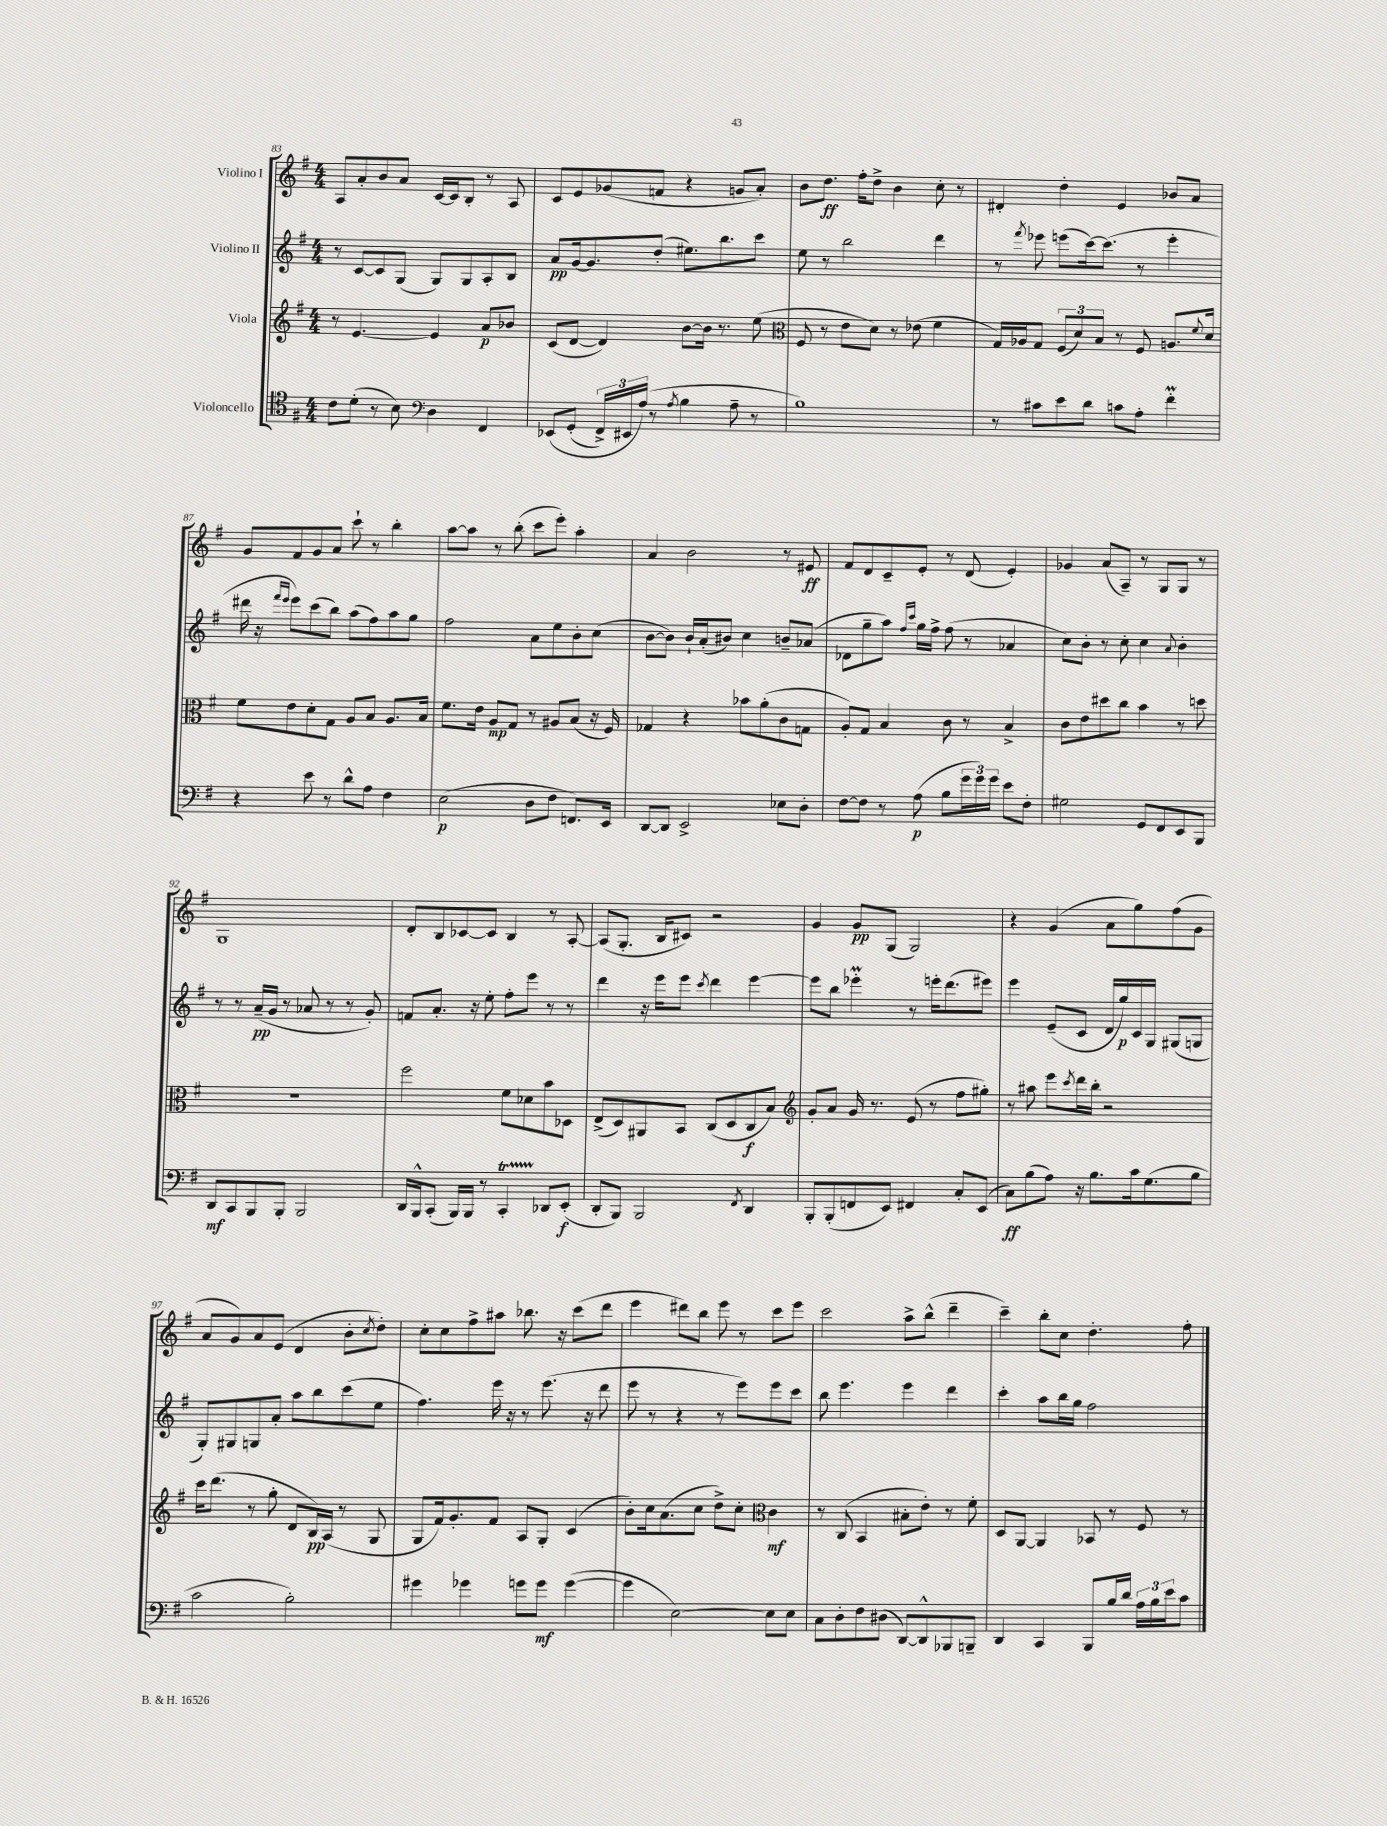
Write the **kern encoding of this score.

**kern	**dynam	**kern	**dynam	**kern	**dynam	**kern	**dynam
*part4	*part4	*part3	*part3	*part2	*part2	*part1	*part1
*staff4	*staff4	*staff3	*staff3	*staff2	*staff2	*staff1	*staff1
*I"Violoncello	*	*I"Viola	*	*I"Violino II	*	*I"Violino I	*
*clefC4	*	*clefG2	*	*clefG2	*	*clefG2	*
*k[f#]	*	*k[f#]	*	*k[f#]	*	*k[f#]	*
*M4/4	*	*M4/4	*	*M4/4	*	*M4/4	*
=83	=83	=83	=83	=83	=83	=83	=83
8c\L	.	8r	.	8r	.	8A/L	.
(8d'\J	.	[4.e/	.	[8c/L	.	8a'/	.
8r	.	.	.	8c/]	.	8b/	.
8B\)	.	.	.	(8G/J	.	8a/J	.
*clefF4	*	*	*	*	*	*	*
4D\	.	4e/]	.	8G/L)	.	[16c/LL	.
.	.	.	.	.	.	16c/J]	.
.	.	.	.	8G/	.	8B'/J	.
4FF#/	.	8a/L	p	8A'/	.	8r	.
.	.	8b-X/J	.	8B/J	.	8A/	.
=84	=84	=84	=84	=84	=84	=84	=84
(8EE-X/L	.	(8c/L	.	8a/L	pp	8c/L	.
(8GG'/J	.	[8d/J	.	[16g/k	.	8e/	.
.	.	.	.	8.g/]	.	.	.
24FF#^/LL)	.	4d/])	.	.	.	(8g-X/	.
24EE#X/	.	.	.	.	.	.	.
(24A/JJ)	.	.	.	.	.	.	.
8r	.	.	.	(8dd'/J	.	8fn/J	.
8qA/	.	.	.	.	.	.	.
4B\	.	[8b\L	.	8.ee#X\L)	.	4r	.
.	.	16b\Jk]	.	.	.	.	.
.	.	8.r	.	8.bb\	.	.	.
8A~\	.	.	.	.	.	8gn/L	.
8r	.	(8ee\	.	8ccc\J	.	8a'/J)	.
=85	=85	=85	=85	=85	=85	=85	=85
*	*	*clefC3	*	*	*	*	*
1B)	.	8F#/	.	8ee\	.	8b\L	.
.	.	8r	.	8r	.	8.dd\J	ff
.	.	8e\L	.	2bb\	.	.	.
.	.	.	.	.	.	16ff#'\KL	.
.	.	8d\J)	.	.	.	8dd^\J	.
.	.	8r	.	.	.	4b\	.
.	.	(8e-X\	.	.	.	.	.
.	.	4f#\	.	4ddd\	.	8cc'\	.
.	.	.	.	.	.	8r	.
=86	=86	=86	=86	=86	=86	=86	=86
8r	.	16G/LL)	.	8r	.	4d#X'/	.
.	.	16A-X/J	.	.	.	.	.
.	.	.	.	8qfff#/	.	.	.
8c#X\L	.	8G/J	.	8eee-X\	.	.	.
8e\	.	(12F#/L	.	(8eeen\L	.	4dd'\	.
.	.	12d/)	.	.	.	.	.
8d\J	.	.	.	[16ccc\k)	.	.	.
.	.	12B/J	.	.	.	.	.
.	.	.	.	(8.ccc\J]	.	.	.
8cn\L	.	8r	.	.	.	4e/	.
8A'\J	.	8F#/	.	8r	.	.	.
4f#m'\	.	8.An/L	.	4eee'\	.	8b-X/L	.
.	.	.	.	.	.	8a/J	.
.	.	8qqf#/	.	.	.	.	.
.	.	16d/Jk	.	.	.	.	.
!!LO:LB:g=z
=87	=87	=87	=87	=87	=87	=87	=87
4r	.	8f#\L	.	16ddd#X\	.	8g/L	.
.	.	.	.	16r	.	.	.
.	.	.	.	16qqfff#/LL	.	.	.
.	.	.	.	16qqeee/JJ	.	.	.
.	.	8e\	.	8eee\L)	.	8f#/	.
8e\	.	8d'\	.	(8ccc\	.	8g/	.
8r	.	8G\J	.	8bb\J)	.	8a/J	.
8d^^\L	.	8A/L	.	(8aa\L	.	8ccc`\	.
8A\J	.	8B/J	.	8ff#\)	.	8r	.
4F#\	.	8.A/L	.	8aa\	.	4bb'\	.
.	.	.	.	8gg\J	.	.	.
.	.	16B/Jk	.	.	.	.	.
=88	=88	=88	=88	=88	=88	=88	=88
(2E\	p	8.f#\L	.	2ff#\	.	[8aa\L	.
.	.	.	.	.	.	8aa\J]	.
.	.	16e\Jk	.	.	.	.	.
.	.	8A/L	mp	.	.	8r	.
.	.	8G/J	.	.	.	(8bb'\	.
8D\L	.	8r	.	8a\L	.	8ccc\L	.
8F#\J	.	8A#X/L	.	8ee\	.	8eee'\J)	.
8.FFn/L)	.	(8B/J	.	8b'\	.	4aa'\	.
.	.	16r	.	(8cc\J	.	.	.
16EE/Jk	.	16F#/)	.	.	.	.	.
=89	=89	=89	=89	=89	=89	=89	=89
[8DD/L	.	4G-X/	.	[8b\L	.	4a/	.
8DD/J]	.	.	.	8b\J])	.	.	.
2EE^/	.	4r	.	16b`/LL	.	2b\	.
.	.	.	.	(16a'/J	.	.	.
.	.	.	.	8b#X/J)	.	.	.
.	.	8b-X\L	.	4cc\	.	.	.
.	.	(8a'\	.	.	.	.	.
8E-X\L	.	8c\	.	8bn~/L	.	8r	.
8D'\J	.	8Gn\J	.	(8a-X/J	.	8e#X/	ff
=90	=90	=90	=90	=90	=90	=90	=90
[8F#\L	.	8A'/L)	.	8d-X\L	.	8f#/L	.
8F#\J]	.	8G/J	.	8gg~\	.	8d/	.
8r	.	4B/	.	8aa\J)	.	8c~/	.
.	.	.	.	16qqff#/LL	.	.	.
.	.	.	.	16qqccc/JJ	.	.	.
(8A\	p	.	.	16gg\LL	.	8e'/J	.
.	.	.	.	16ff#^\JJ	.	.	.
8B\L	.	8c\	.	(8ff#\	.	8r	.
24g\L	.	8r	.	8r	.	(8d/	.
24g\)	.	.	.	.	.	.	.
24g\JJ	.	.	.	.	.	.	.
8e\L	.	4B^/	.	4a-X/	.	4e'/)	.
8F#'\J	.	.	.	.	.	.	.
=91	=91	=91	=91	=91	=91	=91	=91
2G#X\	.	8c\L	.	8cc\L)	.	4g-X/	.
.	.	8e\	.	8b'\J	.	.	.
.	.	8dd#X\	.	8r	.	(8a/L	.
.	.	8cc\J	.	8cc'\	.	8A~/J)	.
8GG/L	.	4b\	.	4cc\	.	8r	.
8FF#/	.	.	.	.	.	8G/L	.
.	.	.	.	8qqa/	.	.	.
8EE/	.	8r	.	4b'\	.	8G/J	.
8BBB/J	.	8ddn\	.	.	.	8r	.
!!LO:LB:g=z
=92	=92	=92	=92	=92	=92	=92	=92
8DD/L	mf	1r	.	8r	.	1G	.
8CC/	.	.	.	8r	.	.	.
8BBB/	.	.	.	(16a~/LL	pp	.	.
.	.	.	.	16g/JJ	.	.	.
8BBB'/J	.	.	.	8r	.	.	.
2BBB/	.	.	.	8a-X/	.	.	.
.	.	.	.	8r	.	.	.
.	.	.	.	8r	.	.	.
.	.	.	.	8g'/)	.	.	.
=93	=93	=93	=93	=93	=93	=93	=93
16DD/LL	.	2ff#\	.	8fn/L	.	8d'/L	.
16BBB^^/J	.	.	.	.	.	.	.
(8CC'/J	.	.	.	8.a'/J	.	8B/	.
16BBB/LL)	.	.	.	.	.	[8c-X/	.
16BBB/JJ	.	.	.	16r	.	.	.
8r	.	.	.	8ee'\	.	8c-/J]	.
4CCT'/	.	8f#\L	.	8ff#'\L	.	4B/	.
.	.	8d-X\	.	8eee\J	.	.	.
8DD-X/L	.	8b\	.	8r	.	8r	.
(8EE'/J	f	8D-X\J	.	8r	.	[8A'/	.
=94	=94	=94	=94	=94	=94	=94	=94
8DD'/L	.	(8E^/L	.	4ddd\	.	(8A/L]	.
8BBB/J)	.	8D/)	.	.	.	8.G'/J	.
2BBB/	.	8AA#X/	.	16r	.	.	.
.	.	.	.	16eee\KL	.	16B/KL	.
.	.	8BB/J	.	8eee\J	.	8c#X/J)	.
.	.	.	.	8qccc/	.	.	.
.	.	(8C/L	.	4ddd\	.	2r	.
.	.	8D/	.	.	.	.	.
8qFF#/	.	.	.	.	.	.	.
4DD/	.	8C/	f	[4eee\	.	.	.
.	.	8B/J)	.	.	.	.	.
=95	=95	=95	=95	=95	=95	=95	=95
*	*	*clefG2	*	*	*	*	*
8BBB'/L	.	8g'/L	.	8eee\L]	.	4g/	.
(8BBB'/	.	8a/J	.	8bb\J	.	.	.
8FFn/	.	16g/	.	4eee-XM'\	.	8g/L	pp
.	.	8.r	.	.	.	.	.
8EE/J)	.	.	.	.	.	(8G/J	.
4FF#X/	.	(8e/	.	8r	.	2G/)	.
.	.	8r	.	16eeen'\KL	.	.	.
.	.	.	.	(8.ddd\	.	.	.
8C'/L	.	8ff#\L	.	.	.	.	.
(8EE/J	.	8gg#X'\J)	.	8eee#X\J)	.	.	.
=96	=96	=96	=96	=96	=96	=96	=96
8C\L)	ff	8r	.	4eee\	.	4r	.
(8B\	.	8aa#X\	.	.	.	.	.
8A\J)	.	8eee\L	.	(8e~/L	.	(4g/	.
.	.	8qccc/	.	.	.	.	.
16r	.	16ddd\L	.	8c/J	.	.	.
8.B\L	.	16bb'\JJ	.	.	.	.	.
.	.	2r	.	16d/LL	.	8a\L	.
.	.	.	.	16gg/)	p	.	.
16c\k	.	.	.	16c/	.	8gg\)	.
(8.G\	.	.	.	16G/JJ	.	.	.
.	.	.	.	(8G#X/L	.	(8ff#\	.
8B\J	.	.	.	8Gn/J	.	8g\J	.
!!LO:LB:g=z
=97	=97	=97	=97	=97	=97	=97	=97
2c\	.	16ccc\KL	.	8G'/L)	.	8a/L	.
.	.	(8.ddd\J	.	.	.	.	.
.	.	.	.	8G#X/	.	8g/)	.
.	.	8r	.	8Gn/	.	8a/	.
.	.	8gg'\	.	8a'/J	.	(8e/J	.
2B'\)	.	8d/L	.	8aa\L	.	4d/	.
.	.	16B/L)	pp	8bb\	.	.	.
.	.	(16A/JJ	.	.	.	.	.
.	.	8r	.	(8ccc\	.	8b'\L	.
.	.	.	.	.	.	8qcc/	.
.	.	8G/	.	8ee\J	.	8dd'\J)	.
=98	=98	=98	=98	=98	=98	=98	=98
4g#X\	.	8G/L	.	4.ff#\)	.	8cc'\L	.
.	.	16f#/k)	.	.	.	8cc\	.
.	.	8.g'/	.	.	.	.	.
4g-X\	.	.	.	.	.	8ff#^\	.
.	.	8f#/J	.	16eee\	.	8aa#X\J	.
.	.	.	.	16r	.	.	.
8gn\L	.	8A/L	.	8r	.	8.bb-X\	.
8g\J	mf	8G'/J	.	(8.eee\	.	.	.
.	.	.	.	.	.	16r	.
([4g\	.	(4c/	.	.	.	(8ccc\L	.
.	.	.	.	16r	.	.	.
.	.	.	.	8ddd\	.	8ddd\J	.
=99	=99	=99	=99	=99	=99	=99	=99
4g\]	.	8b'\L)	.	8eee\	.	4eee\	.
.	.	16cc\k	.	8r	.	.	.
.	.	(8.a\	.	.	.	.	.
[2E\)	.	.	.	4r	.	8ddd#X\L)	.
.	.	8cc\J	.	.	.	8bb\J	.
.	.	8dd^\L)	.	8r	.	8eee\	.
.	.	8cc'\J	.	8eee\L)	.	8r	.
*	*	*clefC3	*	*	*	*	*
8E\L]	.	4c\	mf	8eee\	.	8ccc\L	.
8E\J	.	.	.	8ccc\J	.	8eee\J	.
=100	=100	=100	=100	=100	=100	=100	=100
8C\L	.	8r	.	8bb\	.	2ccc\	.
8D'\	.	(8C/	.	4.eee\	.	.	.
8F#\	.	4BB/	.	.	.	.	.
(8D#X\J	.	.	.	.	.	.	.
[8DD/L)	.	8B#X'\L	.	4eee\	.	8aa^\L	.
8DD^^/]	.	8e'\J)	.	.	.	(8bb^^\J	.
8BBB-X/	.	8r	.	4ddd\	.	4ddd~\	.
8BBBn~/J	.	8f#'\	.	.	.	.	.
=101	=101	=101	=101	=101	=101	=101	=101
4DD/	.	8D/L	.	4ccc'\	.	4ccc~\)	.
.	.	[8AA/J	.	.	.	.	.
4CC/	.	4AA/]	.	8aa\L	.	8bb'\L	.
.	.	.	.	16bb\L	.	8cc\J	.
.	.	.	.	16gg\JJ	.	.	.
8BBB/L	.	8BB-X/	.	2ff#\	.	4.dd'\	.
16B/L	.	8r	.	.	.	.	.
16d/JJ	.	.	.	.	.	.	.
24A\LL	.	8F#/	.	.	.	.	.
24B\	.	.	.	.	.	.	.
24e\J	.	.	.	.	.	.	.
8c\J	.	8r	.	.	.	8ff#'\	.
==	==	==	==	==	==	==	==
*-	*-	*-	*-	*-	*-	*-	*-
